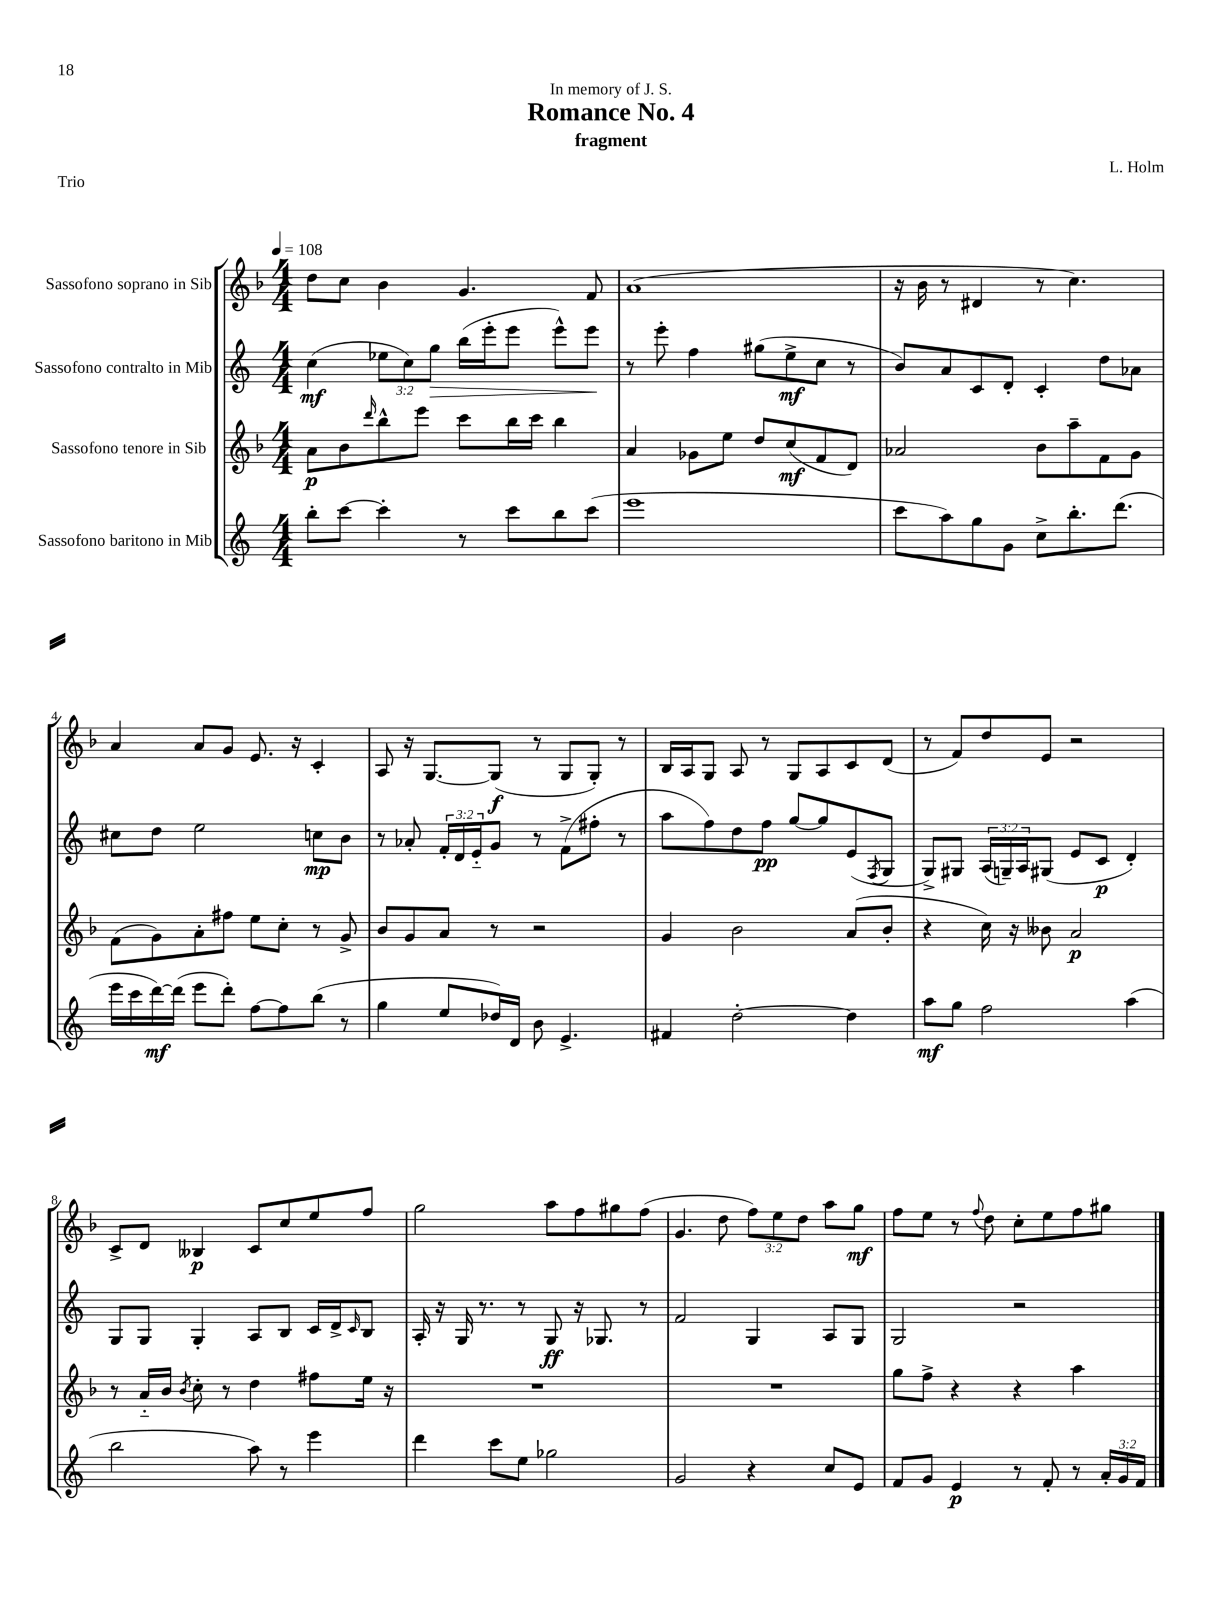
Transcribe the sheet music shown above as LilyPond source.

\header { title = "Romance No. 4" composer = "L. Holm" subtitle = "fragment" dedication = "In memory of J. S." piece = "Trio" }
<<
\new StaffGroup <<
\new Staff = "s0" \with { instrumentName = "Sassofono soprano in Sib" } {
    \clef treble \key f \major \numericTimeSignature \time 4/4 \override Staff.TupletNumber.text = #tuplet-number::calc-fraction-text \tempo 4 = 108
    d''8 c''8 bes'4 g'4. f'8 |
    a'1( |
    r16 bes'16 r8 dis'4 r8 c''4.) |
    a'4 a'8 g'8 e'8. r16 c'4-. |
    a8 r16 g8.~ g8\f( r8 g8 g8-.) r8 |
    bes16 a16 g8 a8 r8 g8 a8 c'8 d'8( |
    r8 f'8) d''8 e'8 r2 |
    c'8-> d'8 beses4\p c'8 c''8 e''8 f''8 |
    g''2 a''8 f''8 gis''8 f''8( |
    g'4. d''8 \tuplet 3/2 { f''8) e''8 d''8 } a''8 g''8\mf |
    f''8 e''8 r8 \appoggiatura { f''8 } d''8 c''8-. e''8 f''8 gis''8 \bar "|." |
}
\new Staff = "s1" \with { instrumentName = "Sassofono contralto in Mib" } {
    \clef treble \key c \major \numericTimeSignature \time 4/4 \override Staff.TupletNumber.text = #tuplet-number::calc-fraction-text
    c''4\mf( \tuplet 3/2 { ees''8 c''8) g''8\> } b''16( e'''16-. e'''8 e'''8-^) e'''8\! |
    r8 e'''8-. f''4 gis''8( e''8->\mf c''8 r8 |
    b'8) a'8 c'8 d'8-. c'4-. d''8 aes'8 |
    cis''8 d''8 e''2 c''8\mp b'8 |
    r8 aes'8-. \tuplet 3/2 { f'16-. d'16 e'16-_ } g'8 r8 f'8->( fis''8-. r8 |
    a''8 f''8) d''8 f''8\pp g''8~ g''8 e'8( \acciaccatura { f8 } g8 |
    g8->) gis8 \tuplet 3/2 { a16( g16--) a16 } gis8( e'8 c'8\p d'4-.) |
    g8 g8 g4-. a8 b8 c'16 d'16-> \grace { c'16 } b8 |
    a16-. r16 g16 r8. r8 g8\ff r16 ges8. r8 |
    f'2 g4 a8 g8 |
    g2 r2 \bar "|." |
}
\new Staff = "s2" \with { instrumentName = "Sassofono tenore in Sib" } {
    \clef treble \key f \major \numericTimeSignature \time 4/4
    a'8\p bes'8 \grace { d'''16 } bes''8-^ e'''8 c'''8 bes''16 c'''16 bes''4 |
    a'4 ges'8 e''8 d''8 c''8\mf( f'8 d'8) |
    aes'2 bes'8 a''8-- f'8 g'8 |
    f'8( g'8) a'8-. fis''8 e''8 c''8-. r8 g'8-> |
    bes'8 g'8 a'8 r8 r2 |
    g'4 bes'2 a'8( bes'8-. |
    r4 c''16) r16 beses'8 a'2\p |
    r8 a'16-_ bes'16 \acciaccatura { bes'8 } c''8-. r8 d''4 fis''8 e''16 r16 |
    R1 |
    R1 |
    g''8 f''8-> r4 r4 a''4 \bar "|." |
}
\new Staff = "s3" \with { instrumentName = "Sassofono baritono in Mib" } {
    \clef treble \key c \major \numericTimeSignature \time 4/4 \override Staff.TupletNumber.text = #tuplet-number::calc-fraction-text
    b''8-. c'''8~ c'''4-. r8 c'''8 b''8 c'''8( |
    e'''1 |
    c'''8 a''8) g''8 g'8 c''8-> b''8.-. d'''8.( |
    e'''16 c'''16 d'''16~\mf) d'''16( e'''8 d'''8-.) f''8~ f''8 b''8( r8 |
    g''4 e''8 des''16) d'16 b'8 e'4.-> |
    fis'4 d''2~-. d''4 |
    a''8\mf g''8 f''2 a''4( |
    b''2 a''8) r8 e'''4 |
    d'''4 c'''8 e''8 ges''2 |
    g'2 r4 c''8 e'8 |
    f'8 g'8 e'4\p r8 f'8-. r8 \tuplet 3/2 { a'16-. g'16 f'16 } \bar "|." |
}
>>
>>
